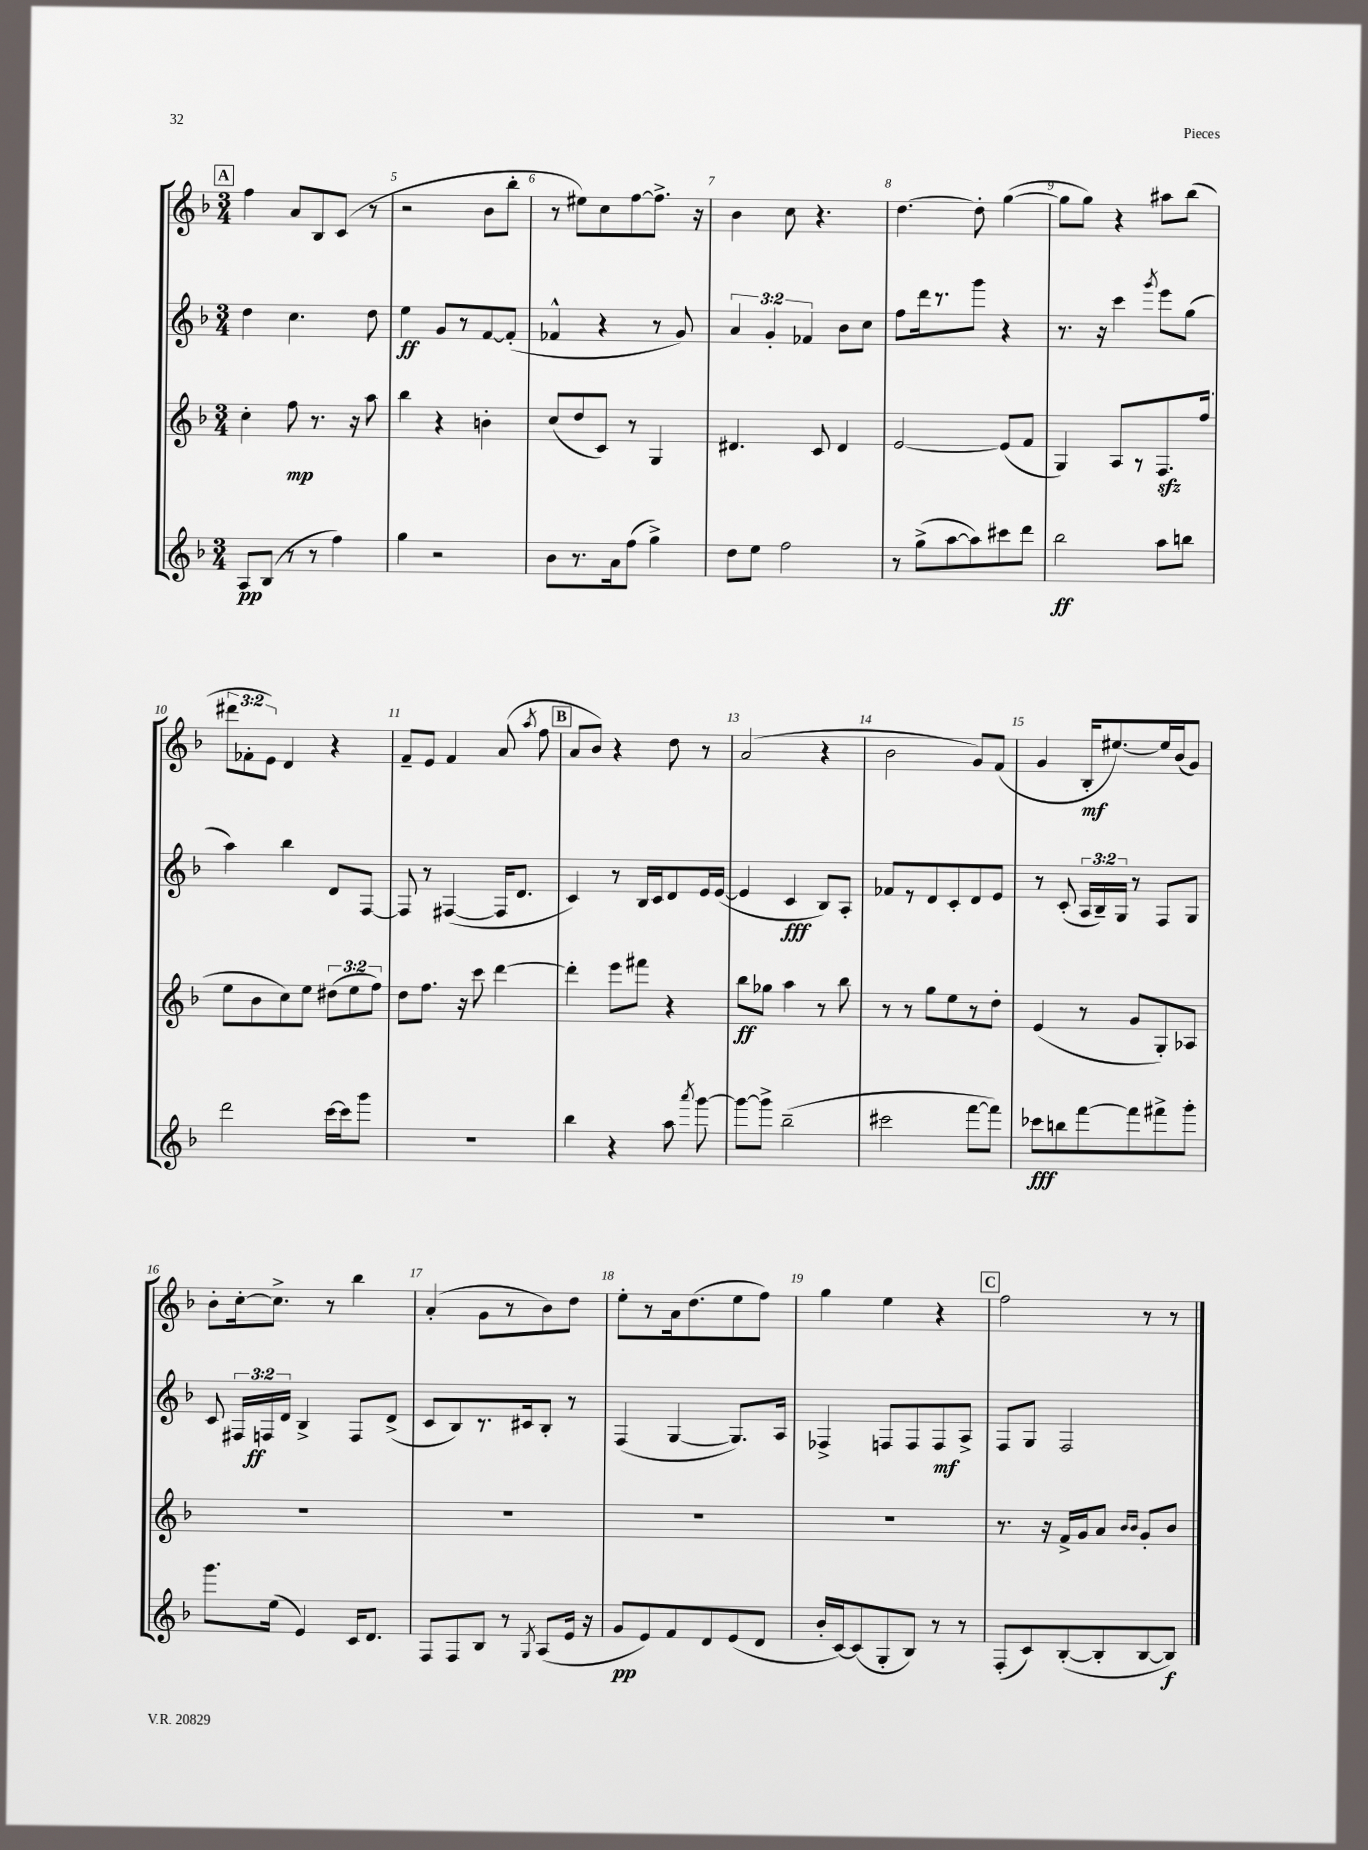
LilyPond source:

<<
\new StaffGroup <<
\new Staff = "s0" {
    \clef treble \key f \major \numericTimeSignature \time 3/4 \override Staff.TupletNumber.text = #tuplet-number::calc-fraction-text
    \autoBeamOff \mark \markup { \box "A" } f''4 a'8[ bes8 c'8]( r8 |
    r2 bes'8[ bes''8]-. |
    r8 eis''8[) c''8 f''8~ f''8.]-> r16 |
    bes'4 c''8 r4. |
    d''4.~ d''8-. g''4~( |
    g''8[ g''8]) r4 ais''8[ bes''8]( |
    \tuplet 3/2 { dis'''8[ fes'8-. e'8]) } d'4 r4 |
    f'8[-- e'8] f'4 a'8( \acciaccatura { a''8 } f''8 |
    \mark \markup { \box "B" } a'8[ bes'8]) r4 d''8 r8 |
    a'2( r4 |
    bes'2 g'8[) f'8]( |
    g'4 bes16[-.\mf eis''8.~) eis''16 bes'16( g'8]) |
    bes'8[-. c''16~-. c''8.]-> r8 bes''4 |
    a'4-.( g'8[ r8 bes'8) d''8] |
    e''8[-. r8 a'16 d''8.( e''8 f''8]) |
    g''4 e''4 r4 |
    \mark \markup { \box "C" } f''2 r8 r8 \bar "|." |
}
\new Staff = "s1" {
    \clef treble \key f \major \numericTimeSignature \time 3/4 \override Staff.TupletNumber.text = #tuplet-number::calc-fraction-text
    \autoBeamOff \mark \markup { \box "A" } d''4 c''4. d''8 |
    e''4\ff g'8[ r8 f'8~ f'8]-.( |
    fes'4-^ r4 r8 g'8) |
    \tuplet 3/2 { a'4 g'4-. fes'4 } bes'8[ c''8] |
    f''8[ d'''16 r8. g'''8] r4 |
    r8. r16 c'''4 \acciaccatura { g'''8 } e'''8[ g''8]( |
    a''4) bes''4 d'8[ f8]~ |
    f8 r8 fis4~( fis16[ d'8.] |
    \mark \markup { \box "B" } c'4) r8 bes16[ c'16 d'8 e'16 e'16]~( |
    e'4 c'4\fff bes8[) a8]-. |
    fes'8[ r8 d'8 c'8-. d'8 e'8] |
    r8 c'8-.( \tuplet 3/2 { a16[ bes16--) g16] } r8 f8[ g8] |
    c'8 \tuplet 3/2 { fis16[ f16\ff d'16] } bes4-> f8[ d'8]->( |
    c'8[ bes8) r8. cis'16 bes8]-. r8 |
    f4( g4~ g8.[) a16] |
    fes4-> f8[ f8 f8\mf a8]-> |
    \mark \markup { \box "C" } f8[ g8] f2 \bar "|." |
}
\new Staff = "s2" {
    \clef treble \key f \major \numericTimeSignature \time 3/4 \override Staff.TupletNumber.text = #tuplet-number::calc-fraction-text
    \autoBeamOff \mark \markup { \box "A" } c''4-. f''8\mp r8. r16 a''8 |
    bes''4 r4 b'4-. |
    c''8[( d''8 c'8]) r8 g4 |
    dis'4. c'8 dis'4 |
    e'2~ e'8[( f'8] |
    g4) a8[ r8 f8.\sfz f''16]( |
    e''8[ bes'8 c''8) e''8] \tuplet 3/2 { dis''8[( e''8 f''8]) } |
    d''8[ f''8.] r16 c'''8 d'''4~ |
    \mark \markup { \box "B" } d'''4-. e'''8[ fis'''8] r4 |
    bes''8[\ff ges''8] a''4 r8 bes''8 |
    r8 r8 g''8[ e''8 r8 d''8]-. |
    e'4( r8 g'8[ g8-.) aes8] |
    R2. |
    R2. |
    R2. |
    R2. |
    \mark \markup { \box "C" } r8. r16 f'16[-> g'16 a'8] \grace { bes'16[ bes'16] } g'8[-. bes'8] \bar "|." |
}
\new Staff = "s3" {
    \clef treble \key f \major \numericTimeSignature \time 3/4
    \autoBeamOff \mark \markup { \box "A" } a8[\pp bes8]( r8 r8 f''4) |
    g''4 r2 |
    bes'8[ r8. a'16 f''8]( g''4->) |
    d''8[ e''8] f''2 |
    r8 g''8[->( a''8~ a''8) cis'''8 d'''8] |
    bes''2\ff a''8[ b''8] |
    d'''2 c'''16[~ c'''16 g'''8] |
    R2. |
    \mark \markup { \box "B" } bes''4 r4 a''8 \acciaccatura { a'''8 } g'''8~ |
    g'''8[~ g'''8]-> bes''2--( |
    cis'''2 f'''8[~ f'''8]) |
    ces'''8[\fff b''8 f'''8~ f'''8 fis'''8-> g'''8]-. |
    g'''8.[ e''16]( e'4) c'16[ d'8.] |
    f8[ f8 bes8] r8 \acciaccatura { g8 } a8[( e'16] r16 |
    g'8[\pp e'8) f'8 d'8 e'8( d'8] |
    bes'16[-. c'16~) c'8( g8-. bes8]) r8 r8 |
    \mark \markup { \box "C" } f8[-.( c'8) bes8~-.( bes8-. bes8~ bes8]\f) \bar "|." |
}
>>
>>
\layout { \context { \Score currentBarNumber = #4 \override BarNumber.break-visibility = ##(#f #t #t) barNumberVisibility = #all-bar-numbers-visible } }
